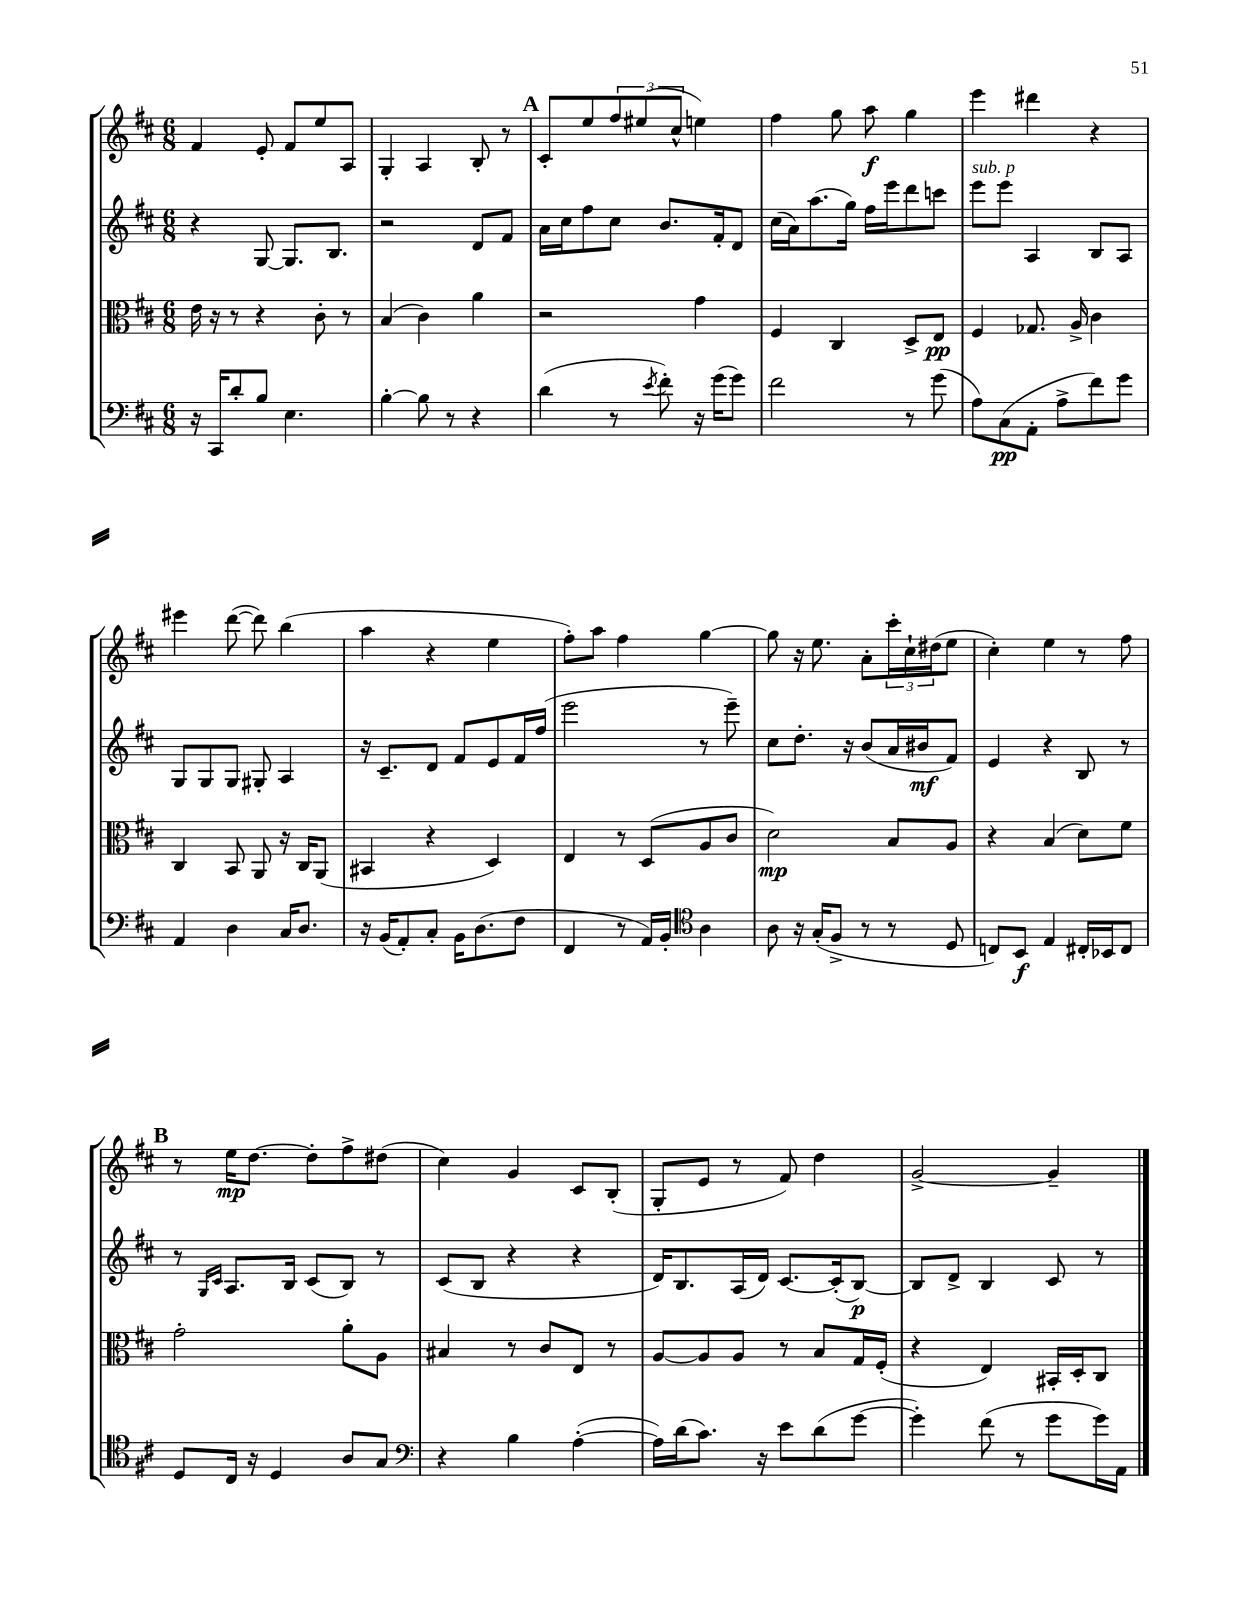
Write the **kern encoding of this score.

**kern	**dynam	**kern	**dynam	**kern	**dynam	**kern	**dynam
*part4	*part4	*part3	*part3	*part2	*part2	*part1	*part1
*staff4	*staff4	*staff3	*staff3	*staff2	*staff2	*staff1	*staff1
*clefF4	*	*clefC3	*	*clefG2	*	*clefG2	*
*k[f#c#]	*	*k[f#c#]	*	*k[f#c#]	*	*k[f#c#]	*
*M6/8	*	*M6/8	*	*M6/8	*	*M6/8	*
=105	=105	=105	=105	=105	=105	=105	=105
16r	.	16e\	.	4r	.	4f#/	.
16CC#/KL	.	16r	.	.	.	.	.
8d'/	.	8r	.	.	.	.	.
8B/J	.	4r	.	[8G/	.	8e'/	.
4.E\	.	.	.	8.G/L]	.	8f#/L	.
.	.	8c#'\	.	.	.	8ee/	.
.	.	.	.	8.B/J	.	.	.
.	.	8r	.	.	.	8A/J	.
=106	=106	=106	=106	=106	=106	=106	=106
[4B'\	.	(4B/	.	2r	.	4G'/	.
8B\]	.	4c#\)	.	.	.	4A/	.
8r	.	.	.	.	.	.	.
4r	.	4a\	.	8d/L	.	8B'/	.
.	.	.	.	8f#/J	.	8r	.
!!LO:REH:place=s1:t=A
=107	=107	=107	=107	=107	=107	=107	=107
(4d\	.	2r	.	16a\LL	.	8c#'/L	.
.	.	.	.	16cc#\J	.	.	.
.	.	.	.	8ff#\	.	8ee/	.
8r	.	.	.	8cc#\J	.	12ff#/	.
.	.	.	.	.	.	(12ee#X/	.
8qe/	.	.	.	.	.	.	.
8f#'\)	.	.	.	8.b/L	.	.	.
.	.	.	.	.	.	12cc#^^/J	.
16r	.	4g\	.	.	.	4een\)	.
(16g\KL	.	.	.	16f#'/k	.	.	.
8g\J)	.	.	.	8d/J	.	.	.
=108	=108	=108	=108	=108	=108	=108	=108
2f#\	.	4F#/	.	(16cc#\LL	.	4ff#\	.
.	.	.	.	16a\J)	.	.	.
.	.	.	.	(8.aa\	.	.	.
.	.	4C#/	.	.	.	8gg\	.
.	.	.	.	16gg\Jk)	.	.	.
.	.	.	.	16ff#\LL	.	8aa\	f
.	.	.	.	16eee\J	.	.	.
8r	.	8D^/L	.	8ddd\	.	4gg\	.
(8g\	.	8E/J	pp	8cccn\J	.	.	.
=109	=109	=109	=109	=109	=109	=109	=109
!	!	!	!	!LO:TX:a:i:t=sub. p	!	!	!
8A\L)	.	4F#/	.	8eee\L	.	4eee\	.
(8C#\	pp	.	.	8eee\J	.	.	.
8AA'\J	.	8.G-X/	.	4A/	.	4ddd#X\	.
8A^\L	.	.	.	.	.	.	.
.	.	16A^/	.	.	.	.	.
8f#\)	.	4c#\	.	8B/L	.	4r	.
8g\J	.	.	.	8A/J	.	.	.
!!LO:LB:g=z
=110	=110	=110	=110	=110	=110	=110	=110
4AA/	.	4C#/	.	8G/L	.	4eee#X\	.
.	.	.	.	8G/	.	.	.
4D\	.	8BB/	.	8G/J	.	([8ddd\	.
.	.	8AA/	.	8G#X'/	.	8ddd\])	.
16C#/KL	.	16r	.	4A/	.	(4bb\	.
8.D/J	.	16C#/KL	.	.	.	.	.
.	.	(8AA/J	.	.	.	.	.
=111	=111	=111	=111	=111	=111	=111	=111
16r	.	4BB#X/	.	16r	.	4aa\	.
(16BB/KL	.	.	.	8.c#~/L	.	.	.
8AA'/)	.	.	.	.	.	.	.
8C#'/J	.	4r	.	8d/J	.	4r	.
16BB\KL	.	.	.	8f#/L	.	.	.
(8.D\	.	.	.	.	.	.	.
.	.	4D/)	.	8e/	.	4ee\	.
8F#\J	.	.	.	16f#/L	.	.	.
.	.	.	.	(16ff#/JJ	.	.	.
=112	=112	=112	=112	=112	=112	=112	=112
4FF#/	.	4E/	.	2eee\	.	8ff#'\L)	.
.	.	.	.	.	.	8aa\J	.
8r	.	8r	.	.	.	4ff#\	.
16AA/LL)	.	(8D/L	.	.	.	.	.
16BB'/JJ	.	.	.	.	.	.	.
*clefC4	*	*	*	*	*	*	*
4A\	.	8A/	.	8r	.	[4gg\	.
.	.	8c#/J	.	8eee~\)	.	.	.
=113	=113	=113	=113	=113	=113	=113	=113
8A\	.	2d\)	mp	8cc#\L	.	8gg\]	.
16r	.	.	.	8.dd'\J	.	16r	.
(16G'/KL	.	.	.	.	.	8.ee\	.
8F#^/J	.	.	.	.	.	.	.
.	.	.	.	16r	.	.	.
8r	.	.	.	(8b/L	.	8a'\L	.
8r	.	8B/L	.	16a/L	.	24ccc#'\L	.
.	.	.	.	.	.	24cc#`\	.
.	.	.	.	16b#X/J	mf	.	.
.	.	.	.	.	.	(24dd#X\J	.
8D/	.	8A/J	.	8f#/J)	.	8ee\J	.
=114	=114	=114	=114	=114	=114	=114	=114
8Cn/L)	.	4r	.	4e/	.	4cc#'\)	.
8BB/J	f	.	.	.	.	.	.
4E/	.	(4B/	.	4r	.	4ee\	.
16C#X'/LL	.	8d\L)	.	8B/	.	8r	.
16BB-X/J	.	.	.	.	.	.	.
8C#/J	.	8f#\J	.	8r	.	8ff#\	.
!!LO:LB:g=z
!!LO:REH:place=s1:t=B
=115	=115	=115	=115	=115	=115	=115	=115
8D/L	.	2g'\	.	8r	.	8r	.
.	.	.	.	16qqG/LL	.	.	.
.	.	.	.	16qqc#/JJ	.	.	.
16C#/Jk	.	.	.	8.A/L	.	16ee\KL	mp
16r	.	.	.	.	.	[8.dd\J	.
4D/	.	.	.	.	.	.	.
.	.	.	.	16B/Jk	.	.	.
.	.	.	.	(8c#/L	.	8dd'\L]	.
8A/L	.	8a'\L	.	8B/J)	.	8ff#^\	.
8G/J	.	8A\J	.	8r	.	(8dd#X\J	.
=116	=116	=116	=116	=116	=116	=116	=116
*clefF4	*	*	*	*	*	*	*
4r	.	4B#X/	.	(8c#/L	.	4cc#\)	.
.	.	.	.	8B/J	.	.	.
4B\	.	8r	.	4r	.	4g/	.
.	.	8c#/L	.	.	.	.	.
([4A'\	.	8E/J	.	4r	.	8c#/L	.
.	.	8r	.	.	.	(8B'/J	.
=117	=117	=117	=117	=117	=117	=117	=117
16A\LL])	.	[8A/L	.	16d/KL)	.	8G'/L	.
(16d\J	.	.	.	8.B/	.	.	.
8.c#\J)	.	8A/]	.	.	.	8e/J	.
.	.	8A/J	.	(16A/L	.	8r	.
16r	.	.	.	16d/JJ)	.	.	.
8e\L	.	8r	.	[8.c#/L	.	8f#/)	.
(8d\	.	8B/L	.	.	.	4dd\	.
.	.	.	.	(16c#'/k]	.	.	.
[8g\J	.	16G/L	.	[8B/J)	p	.	.
.	.	(16F#'/JJ	.	.	.	.	.
=118	=118	=118	=118	=118	=118	=118	=118
4g'\])	.	4r	.	8B/L]	.	[2g^/	.
.	.	.	.	8d^/J	.	.	.
(8f#\	.	4E/)	.	4B/	.	.	.
8r	.	.	.	.	.	.	.
8g\L	.	16BB#X'/LL	.	8c#/	.	4g~/]	.
.	.	16D'/J	.	.	.	.	.
16g\L)	.	8C#/J	.	8r	.	.	.
16AA\JJ	.	.	.	.	.	.	.
==	==	==	==	==	==	==	==
*-	*-	*-	*-	*-	*-	*-	*-
